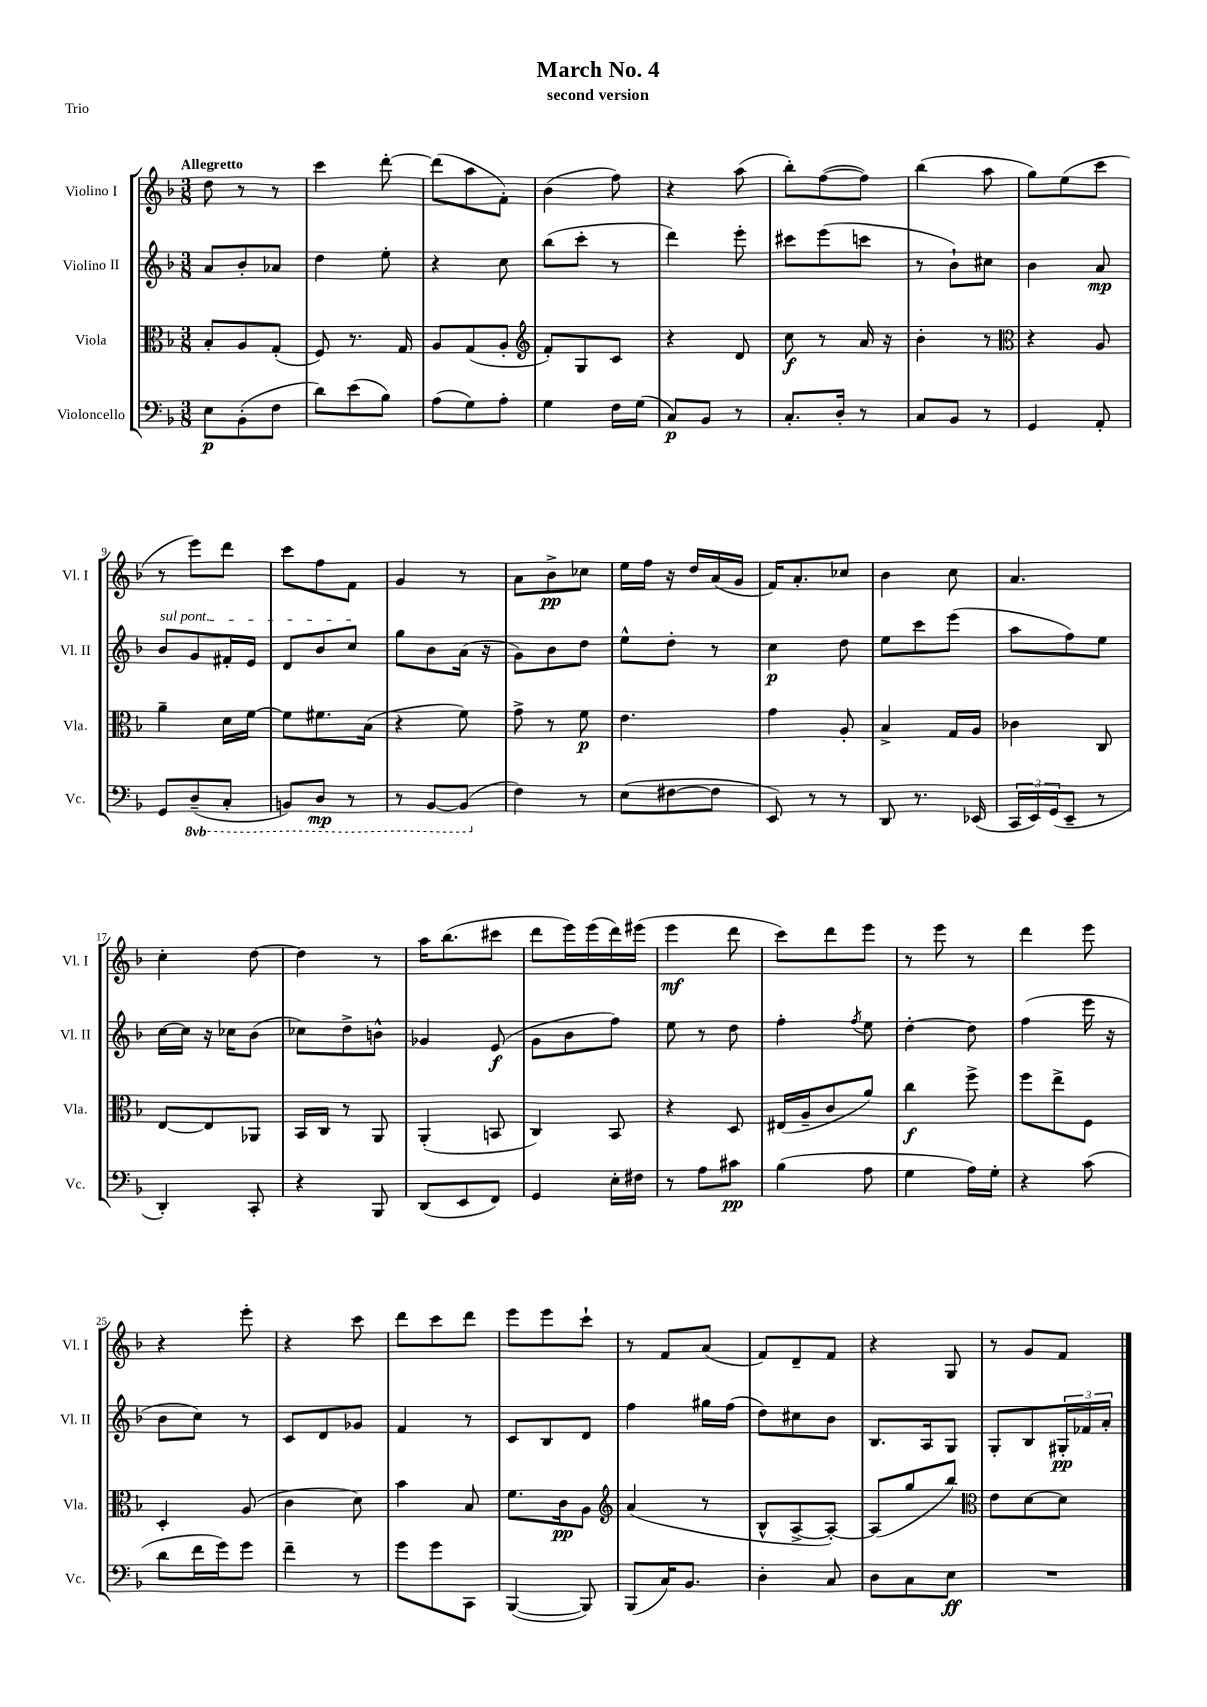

**kern	**dynam	**kern	**dynam	**kern	**dynam	**kern	**dynam
*part4	*part4	*part3	*part3	*part2	*part2	*part1	*part1
*staff4	*staff4	*staff3	*staff3	*staff2	*staff2	*staff1	*staff1
*I"Violoncello	*	*I"Viola	*	*I"Violino II	*	*I"Violino I	*
*I'Vc.	*	*I'Vla.	*	*I'Vl. II	*	*I'Vl. I	*
*clefF4	*	*clefC3	*	*clefG2	*	*clefG2	*
*k[b-]	*	*k[b-]	*	*k[b-]	*	*k[b-]	*
*M3/8	*	*M3/8	*	*M3/8	*	*M3/8	*
=1	=1	=1	=1	=1	=1	=1	=1
!	!	!	!	!	!	!LO:TX:a:B:t=Allegretto	!
8E\L	p	8B-'/L	.	8a/L	.	8dd\	.
(8BB-'\	.	8A/	.	8b-'/	.	8r	.
8F\J	.	(8G'/J	.	8a-X/J	.	8r	.
=2	=2	=2	=2	=2	=2	=2	=2
8d\L)	.	8F/)	.	4dd\	.	4ccc\	.
(8e\	.	8.r	.	.	.	.	.
8B-\J)	.	.	.	8ee'\	.	[8ddd'\	.
.	.	16G/	.	.	.	.	.
=3	=3	=3	=3	=3	=3	=3	=3
(8A\L	.	8A/L	.	4r	.	(8ddd\L]	.
8G\)	.	(8G/	.	.	.	8aa\	.
8A'\J	.	8A'/J	.	8cc\	.	8f'\J)	.
=4	=4	=4	=4	=4	=4	=4	=4
*	*	*clefG2	*	*	*	*	*
4G\	.	8f'/L)	.	(8bb-\L	.	(4b-\	.
.	.	8G/	.	8ccc'\J	.	.	.
16F\LL	.	8c/J	.	8r	.	8ff\)	.
(16G\JJ	.	.	.	.	.	.	.
=5	=5	=5	=5	=5	=5	=5	=5
8C/L)	p	4r	.	4ddd\)	.	4r	.
8BB-/J	.	.	.	.	.	.	.
8r	.	8d/	.	8eee'\	.	(8aa\	.
=6	=6	=6	=6	=6	=6	=6	=6
8.C'/L	.	8cc\	f	8ccc#X\L	.	8bb-'\L)	.
.	.	8r	.	(8eee\	.	([8ff\	.
16D'/Jk	.	.	.	.	.	.	.
8r	.	16a/	.	8cccn\J	.	8ff\J])	.
.	.	16r	.	.	.	.	.
=7	=7	=7	=7	=7	=7	=7	=7
8C/L	.	4b-'\	.	8r	.	(4bb-\	.
8BB-/J	.	.	.	8b-`\L)	.	.	.
8r	.	8r	.	8cc#X\J	.	8aa\	.
=8	=8	=8	=8	=8	=8	=8	=8
*	*	*clefC3	*	*	*	*	*
4GG/	.	4r	.	4b-\	.	8gg\L)	.
.	.	.	.	.	.	(8ee\	.
8AA'/	.	8A/	.	8a/	mp	8ccc\J	.
!!LO:LB:g=z
=9	=9	=9	=9	=9	=9	=9	=9
!	!	!	!	!LO:TX:a:i:t=sul pont.	!	!	!
8GG/L	.	4a~\	.	8b-/L	.	8r	.
*8ba	*	*	*	*	*	*	*
(8DD~/	.	.	.	8g/	.	8eee\L)	.
8CC'/J	.	16d\LL	.	16f#X'/L	.	8ddd\J	.
.	.	[16f\JJ	.	16e/JJ	.	.	.
=10	=10	=10	=10	=10	=10	=10	=10
8BBBn/L)	.	8f\L]	.	8d/L	.	8ccc\L	.
8DD/J	mp	8.f#X\	.	8b-/	.	8ff\	.
8r	.	.	.	8cc/J	.	8f\J	.
.	.	(16B-\Jk	.	.	.	.	.
=11	=11	=11	=11	=11	=11	=11	=11
8r	.	4r	.	8gg\L	.	4g/	.
[8BBB-/L	.	.	.	8b-\	.	.	.
(8BBB-/J]	.	8f\)	.	(16a\Jk	.	8r	.
.	.	.	.	16r	.	.	.
=12	=12	=12	=12	=12	=12	=12	=12
*X8ba	*	*	*	*	*	*	*
4F\)	.	8g^\	.	8g\L)	.	8a\L	.
.	.	8r	.	8b-\	.	8b-^\	pp
8r	.	8f\	p	8dd\J	.	8cc-X\J	.
=13	=13	=13	=13	=13	=13	=13	=13
(8E\L	.	4.e\	.	8ee^^\L	.	16ee\LL	.
.	.	.	.	.	.	16ff\JJ	.
[8F#X\	.	.	.	8dd'\J	.	16r	.
.	.	.	.	.	.	16dd/LL	.
8F#\J]	.	.	.	8r	.	(16a/	.
.	.	.	.	.	.	16g/JJ	.
=14	=14	=14	=14	=14	=14	=14	=14
8EE/)	.	4g\	.	4cc\	p	16f/KL)	.
.	.	.	.	.	.	8.a'/	.
8r	.	.	.	.	.	.	.
8r	.	8A'/	.	8dd\	.	8cc-X/J	.
=15	=15	=15	=15	=15	=15	=15	=15
8DD/	.	4B-^/	.	8ee\L	.	4b-\	.
8.r	.	.	.	8ccc\	.	.	.
.	.	16G/LL	.	(8eee\J	.	8cc\	.
(16EE-X/	.	16A/JJ	.	.	.	.	.
=16	=16	=16	=16	=16	=16	=16	=16
24CC/LL	.	4c-X\	.	8aa\L	.	4.a/	.
24EE/)	.	.	.	.	.	.	.
(24GG/J	.	.	.	.	.	.	.
8EE~/J	.	.	.	8ff\)	.	.	.
8r	.	8C/	.	8ee\J	.	.	.
!!LO:LB:g=z
=17	=17	=17	=17	=17	=17	=17	=17
4DD'/)	.	[8E/L	.	[16cc\LL	.	4cc'\	.
.	.	.	.	16cc\JJ]	.	.	.
.	.	8E/]	.	16r	.	.	.
.	.	.	.	16cc-X\KL	.	.	.
8CC'/	.	8AA-X/J	.	(8b-\J	.	[8dd\	.
=18	=18	=18	=18	=18	=18	=18	=18
4r	.	16BB-/LL	.	8cc-X\L)	.	4dd\]	.
.	.	16C/JJ	.	.	.	.	.
.	.	8r	.	8dd^\	.	.	.
8BBB-/	.	8AA/	.	8bn^^\J	.	8r	.
=19	=19	=19	=19	=19	=19	=19	=19
(8DD/L	.	(4AA'/	.	4g-X/	.	16aa\KL	.
.	.	.	.	.	.	(8.bb-\	.
8EE/	.	.	.	.	.	.	.
8FF/J)	.	8BBn/	.	(8e/	f	8ccc#X\J	.
=20	=20	=20	=20	=20	=20	=20	=20
4GG/	.	4C/)	.	8g\L	.	8ddd\L	.
.	.	.	.	8b-\	.	16eee\L)	.
.	.	.	.	.	.	(16eee\	.
16E'\LL	.	8BB-/	.	8ff\J)	.	16ddd\)	.
16F#X\JJ	.	.	.	.	.	(16eee#X\JJ	.
=21	=21	=21	=21	=21	=21	=21	=21
8r	.	4r	.	8ee\	.	4eee\	mf
8A\L	.	.	.	8r	.	.	.
8c#X\J	pp	8D/	.	8dd\	.	8ddd\	.
=22	=22	=22	=22	=22	=22	=22	=22
(4B-\	.	(16E#X/LL	.	4ff'\	.	8ccc\L)	.
.	.	16A~/J	.	.	.	.	.
.	.	8c/	.	.	.	8ddd\	.
.	.	.	.	8qff/	.	.	.
8A\	.	8a/J)	.	8ee\	.	8eee\J	.
=23	=23	=23	=23	=23	=23	=23	=23
4G\	.	4cc\	f	[4dd'\	.	8r	.
.	.	.	.	.	.	8eee\	.
16A\LL)	.	8ff^\	.	8dd\]	.	8r	.
16G'\JJ	.	.	.	.	.	.	.
=24	=24	=24	=24	=24	=24	=24	=24
4r	.	8ff\L	.	(4ff\	.	4ddd\	.
.	.	8ee^\	.	.	.	.	.
(8c\	.	8F\J	.	16eee\	.	8eee\	.
.	.	.	.	16r	.	.	.
!!LO:LB:g=z
=25	=25	=25	=25	=25	=25	=25	=25
8d\L	.	4D'/	.	8b-\L	.	4r	.
16f\L	.	.	.	8cc\J)	.	.	.
16g\J)	.	.	.	.	.	.	.
8g\J	.	(8A/	.	8r	.	8eee'\	.
=26	=26	=26	=26	=26	=26	=26	=26
4f~\	.	4c\	.	8c/L	.	4r	.
.	.	.	.	8d/	.	.	.
8r	.	8d\)	.	8g-X/J	.	8ccc\	.
=27	=27	=27	=27	=27	=27	=27	=27
8g\L	.	4b-\	.	4f/	.	8ddd\L	.
8g\	.	.	.	.	.	8ccc\	.
8CC\J	.	8B-/	.	8r	.	8ddd\J	.
=28	=28	=28	=28	=28	=28	=28	=28
([4BBB-/	.	8.f\L	.	8c/L	.	8eee\L	.
.	.	.	.	8B-/	.	8eee\	.
.	.	16c\k	pp	.	.	.	.
8BBB-/])	.	8A\J	.	8d/J	.	8ccc`\J	.
=29	=29	=29	=29	=29	=29	=29	=29
*	*	*clefG2	*	*	*	*	*
(8BBB-/L	.	(4a/	.	4ff\	.	8r	.
16C/K)	.	.	.	.	.	8f/L	.
8.BB-/J	.	.	.	.	.	.	.
.	.	8r	.	16gg#X\LL	.	(8a/J	.
.	.	.	.	(16ff\JJ	.	.	.
=30	=30	=30	=30	=30	=30	=30	=30
4D'\	.	8B-^^/L	.	8dd\L)	.	8f/L)	.
.	.	[8A^/	.	8cc#X\	.	8d~/	.
8C/	.	8A'/J_)	.	8b-\J	.	8f/J	.
=31	=31	=31	=31	=31	=31	=31	=31
8D\L	.	(8A/L]	.	8.B-/L	.	4r	.
8C\	.	8gg/	.	.	.	.	.
.	.	.	.	16A/k	.	.	.
8E\J	ff	8bb-/J)	.	8G/J	.	8G/	.
=32	=32	=32	=32	=32	=32	=32	=32
*	*	*clefC3	*	*	*	*	*
4.r	.	8e\L	.	8G'/L	.	8r	.
.	.	[8d\	.	8B-/	.	8g/L	.
.	.	8d\J]	.	24G#X'/L	pp	8f/J	.
.	.	.	.	24f-X/	.	.	.
.	.	.	.	24a'/JJ	.	.	.
==	==	==	==	==	==	==	==
*-	*-	*-	*-	*-	*-	*-	*-
